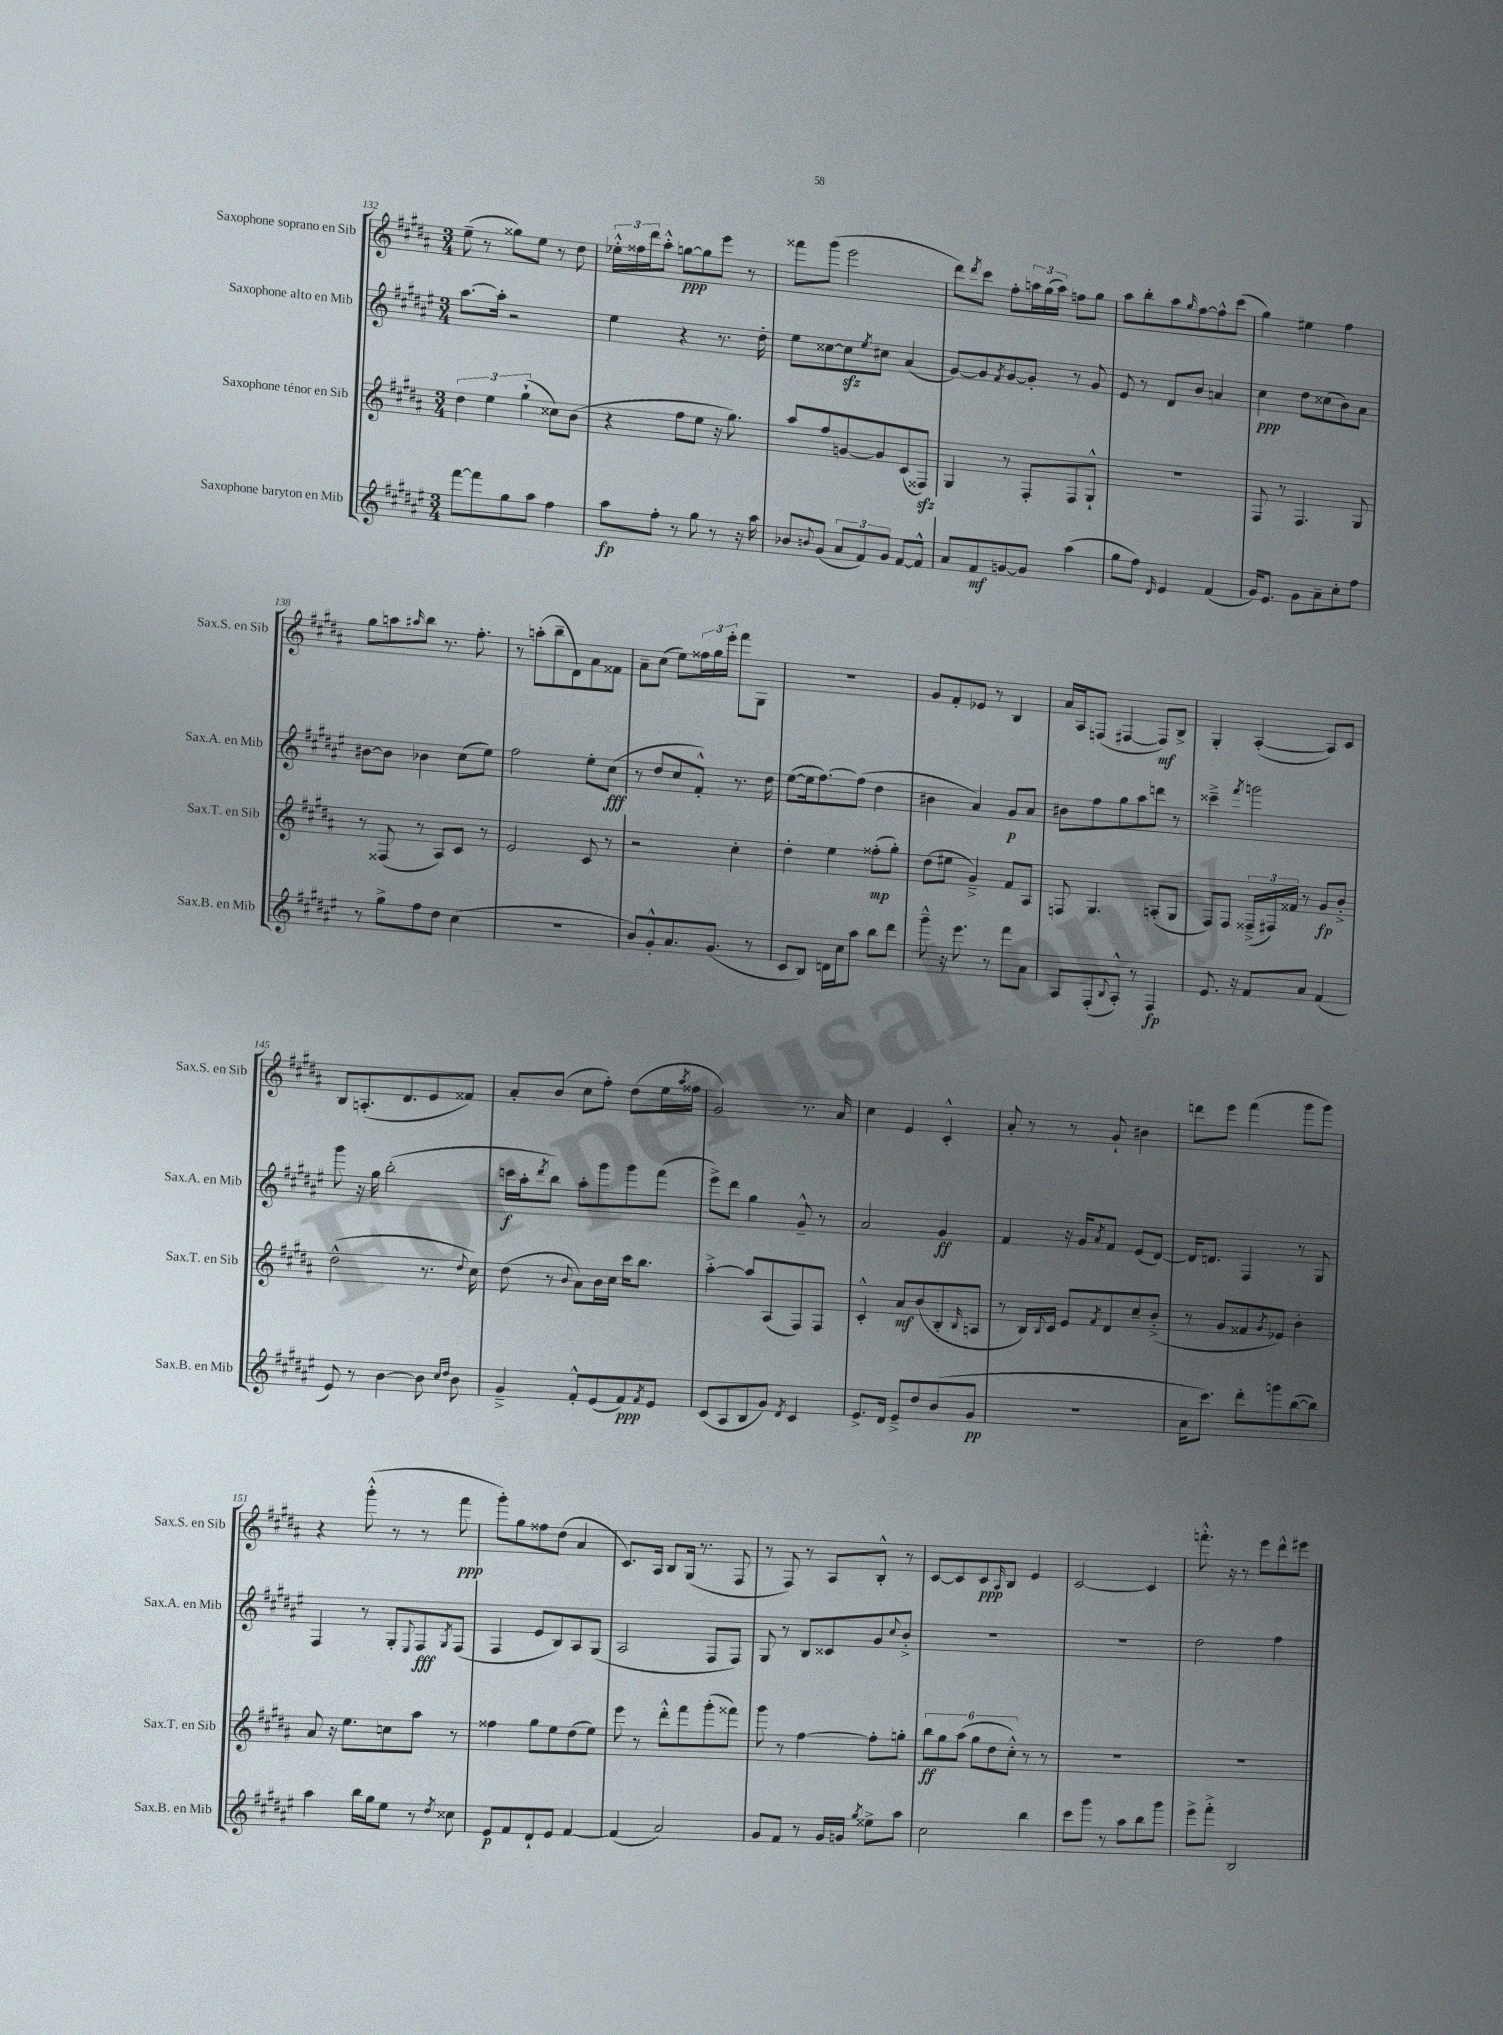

**kern	**kern	**kern	**kern
*staff4	*staff3	*staff2	*staff1
*clefG2	*clefG2	*clefG2	*clefG2
*k[f#c#g#d#a#e#]	*k[f#c#g#d#a#]	*k[f#c#g#d#a#e#]	*k[f#c#g#d#a#]
*M3/4	*M3/4	*M3/4	*M3/4
[8fff#	6dd#	[8.aa#	(8ee~
8fff#]	.	.	8r
.	6ee	.	.
.	.	16aa#']	.
8gg#	.	2r	8gg##)
.	(6gg#`	.	.
8aa#	.	.	8ee
4ff#	8cc##)	.	8r
.	(8b	.	8dd#
=	=	=	=
8aa#	4r	4ee#	24ee-'^^
.	.	.	24ff##
.	.	.	24ddd#
8ff#'	.	.	8aa#'^^
8r	8ff#	4r	[8gg
8gg#	8ee	.	8gg]
8r	16r	8.r	8eee
.	8.gg#)	.	.
16r	.	.	8r
16aa#	.	16dd#'	.
=	=	=	=
8b-	8aa#	8ee#	8fff##
8qqb	.	.	.
(8g#	8ff#	[8cc##	(8ggg#
12a#	[8g	8cc##]	2eee
12f#)	.	.	.
.	.	8qee#	.
.	8g]	8cc#	.
12g#	.	.	.
[8f#	(8c#	(4a#	.
8f#^^]	8F##)	.	.
=	=	=	=
8a#	4G#	[8g#)	8ddd#)
.	.	.	8qddd#
8f#	.	8g#]	8ccc#
.	.	8qf#	.
[8g	8r	[8g#	8ff#'
8g]	8F#'	8g#']	24aa
.	.	.	(24gg#
.	.	.	24aa)
(4aa#	8F#	8r	8ff
.	8G#`^^	8g#	8gg#
=	=	=	=
8gg#	2.r	8e#	8aa#
8ff#)	.	8r	8bb'
16qqd#	.	.	.
4e#	.	8d#	8aa#
.	.	.	16qqgg#
.	.	8b	[8ff#
(4f#	.	4a	8ff#^^]
.	.	.	(8ccc#
=	=	=	=
16g#)	8F#	4cc#	4gg#)
8.e#	.	.	.
.	8r	.	.
8g#	4.F#	8dd#	4ee#
8a#~	.	(8cc##	.
8cc#'	.	8b)	4ff#
8ff#	8G#	8a#	.
=	=	=	=
8r	8r	[8b#	8gg#
8gg#^	(8F##	8b#]	8aa
.	.	.	16qqaa#
8ff#	8r	4b-	8bb
8dd#	8A#)	.	8.r
(4cc#	8c#	(8cc#	.
.	.	.	8.ff#'
.	8r	8ee#)	.
=	=	=	=
2.r	2e	2ff#	8r
.	.	.	(8aa'
.	.	.	8bb~
.	.	.	8d#)
.	8c#	8ee#'	8a#
.	8r	(8cc#	8f##
=	=	=	=
8b)	2r	8r	8a#~
8g#'^^	.	8dd#	(8cc#
8.a#	.	8cc#	8ee)
.	.	8f#'^^)	24ff##
.	.	.	24gg#
(8.g#	.	.	.
.	.	.	24eee'
.	4cc#'	8.r	8fff#
8r	.	.	8G#
.	.	16dd#	.
=	=	=	=
8c#	4dd#'	([8ee#	2.r
8B)	.	16ee#]	.
.	.	[8.ff#)	.
16d	4ee	.	.
16cc#	.	.	.
8aa#	.	(8ff#]	.
8bb	(8ff##'	4dd#	.
8ddd#	8gg#')	.	.
=	=	=	=
8ggg#~^^	(8dd#	4b#	8g#
16r	8ee#	.	8f#'
8.eee#	.	.	.
.	4g#~^)	4a#)	8e-
8r	.	.	8r
8fff#	8f#	8g#	4B
8a#	8A#	8a#	.
=	=	=	=
8A#	8F	8b#	16a#
.	.	.	16A#
(8F#'	4.G#	8ff#	(8F
8qqB	.	.	.
8A#'^^)	.	8gg#	[4F#
8r	.	8aa#	.
4F#	(8A'	8ddd	8F#])
.	8G#	8r	8B^
=	=	=	=
8.e#	8F#)	4ccc##~^	4G#'
.	8F#	.	.
16r	.	.	.
.	.	8qfff#	.
8f#	(24F##~^	2ggg	([4A#'
.	24F#)	.	.
.	24f##	.	.
8a#	8r	.	.
(4f#	8g#	.	8A#])
.	8b'^	.	8c#
=	=	=	=
8e#)	(2dd#^^	8ggg#	8B
8r	.	16r	(8.A'
.	.	16gg#	.
[4b	.	(2bb'	.
.	.	.	8.d#
8b]	8.r	.	8e
16qqcc#	.	.	.
16qqdd#	.	.	.
8b	.	.	8f##)
.	8qqdd#	.	.
.	16cc#)	.	.
=	=	=	=
4g#~^	(8dd#	16ccc	8a#'
.	.	16aa#'	.
.	.	8qddd#	.
.	8r	8bb)	(8b
.	8qqb	.	.
8f#'^^	8a#)	8aa#'	8cc#
(8e#	16b	8ggg#	8ff#')
.	16cc#	.	.
8f#)	16ccc#	8ggg#	(8dd#
.	8.bb	.	.
8qf#	.	.	.
8e#	.	(8fff#	16ee
.	.	.	8qaa#
.	.	.	16ff##
=	=	=	=
(8c#	[4aa#'^	8eee#^)	2g#)
8A#	.	8ddd#	.
8B	8aa#]	4gg#	.
8g#)	(8A#	.	.
8qd#	.	.	.
4c#	8F#)	8g#~^^	8.r
.	8F#	8r	.
.	.	.	16a#
=	=	=	=
8.e#^	4c#'^^	2a#	4cc#
16d#	.	.	.
8e#~^	8a#	.	4e
8dd#	(8b	.	.
(8b	8B'	4g#	4c#'^^
.	16qqB	.	.
8g#	8A	.	.
=	=	=	=
2.r	8r	4f#	8a#'
.	16B)	.	8r
.	8qqB	.	.
.	16c#	.	.
.	8e	16r	8r
.	.	16g#	.
.	8qf#	8qa#	.
.	8d#	8f#	8g#`
.	8cc#~	(8e#	4b#
.	(8b'^	[8d#)	.
=	=	=	=
16a#	8r	16d#]	8ddd
8.ccc#)	.	8.d	.
.	8g#	.	8eee
8ddd#'	8f##	4F#	(4fff#
.	8qg#	.	.
8ggg	8e-)	.	.
([8bb	4b'	8r	8ggg#
8bb])	.	8G#	8ggg#)
=	=	=	=
4aa#	8a#	4F#	4r
.	16r	.	.
.	8.ee	.	.
16bb	.	8r	(8ggg#'^^
16gg#	.	.	.
8ee#	8cc	8G#'	8r
.	.	8qqE#	.
8r	8aa#	8F#	8r
8qdd#	.	8qG#	.
8cc##	8r	(8F#	8fff#
=	=	=	=
8e#	4ff##	4F#	8ggg#')
8f#	.	.	8gg#
8d#`	8gg#	8e#	8ff##
8e#	8ee	8B)	(8dd#
[4f#	(8dd#	8A#	4a#
.	8ee)	(8G#	.
=	=	=	=
(4f#]	8eee	2A#	8.c#)
.	8r	.	.
.	.	.	16A#
2a#)	8ddd#'^^	.	8B
.	8fff#	.	(16G#
.	.	.	8.r
.	(8ggg#'	8F#	.
.	8fff##)	8F#)	8F#
=	=	=	=
8g#	8ggg#	8G#	8r
8f#	8r	8r	8F#)
8r	[4ff#	8B	8r
16g#	.	8c##	8A#
16g	.	.	.
8qgg#	.	.	.
8ee##^	8ff#']	8g#	8B'^^
.	.	8qqcc#	.
8aa#	8gg'	8b'^	8r
=	=	=	=
2cc#	12bb	2.r	[8c#
.	12gg#	.	.
.	.	.	8c#]
.	(12aa#	.	.
.	12gg#	.	8c#
.	12dd#	.	.
.	.	.	16qqA#
.	.	.	8B
.	12cc#'^^)	.	.
4bb	8r	.	4e
.	8r	.	.
=	=	=	=
8ccc#	2.r	2.r	[2c#
8ggg#	.	.	.
8r	.	.	.
8aa#	.	.	.
8bb	.	.	4c#]
8ggg#	.	.	.
=	=	=	=
8eee#^	2.r	2dd#	8.fff'^^
8fff#'^	.	.	.
.	.	.	16r
2B	.	.	8r
.	.	.	8eee
.	.	4ff#	8ddd#^^
.	.	.	8eee#
==	==	==	==
*-	*-	*-	*-
